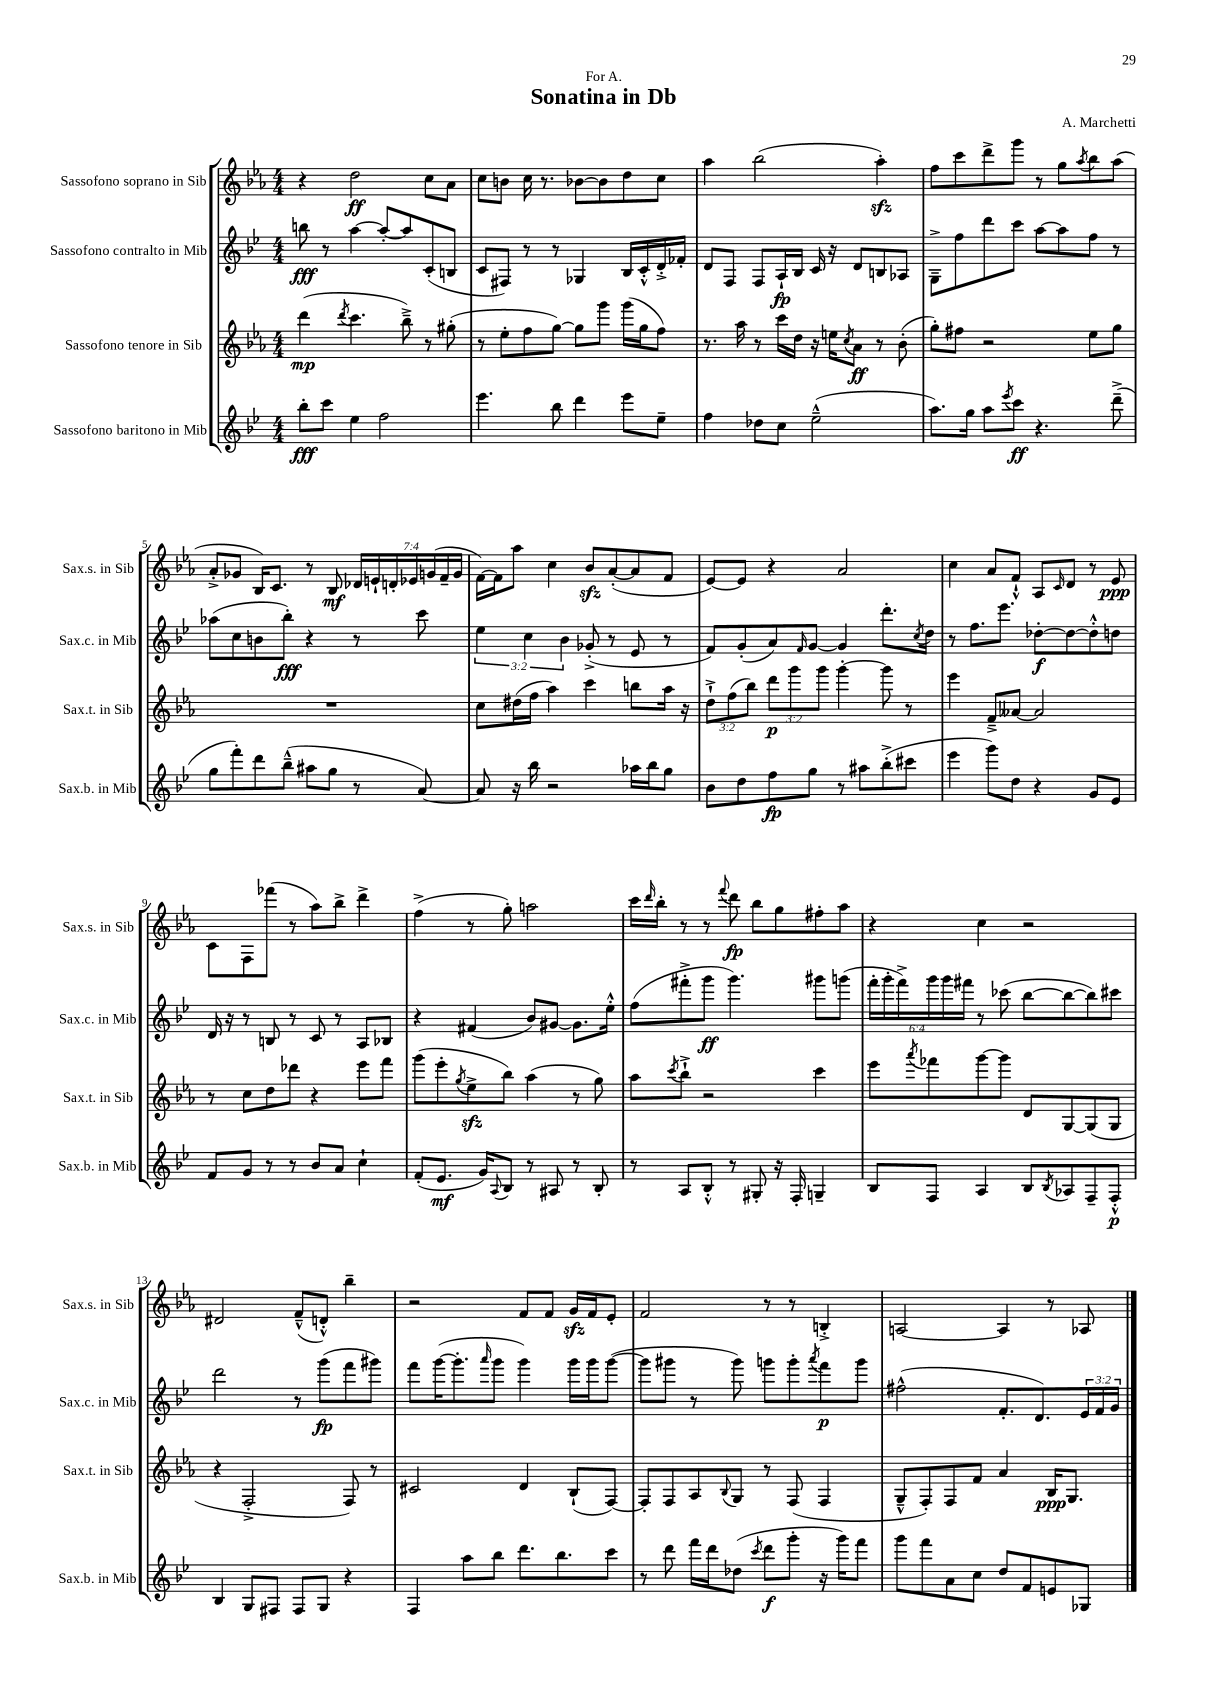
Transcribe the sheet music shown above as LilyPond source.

\header { title = "Sonatina in Db" composer = "A. Marchetti" dedication = "For A." }
<<
\new StaffGroup <<
\new Staff = "s0" \with { instrumentName = "Sassofono soprano in Sib" shortInstrumentName = "Sax.s. in Sib" } {
    \clef treble \key ees \major \numericTimeSignature \time 4/4 \override Staff.TupletNumber.text = #tuplet-number::calc-fraction-text
    r4 d''2\ff c''8 aes'8 |
    c''8 b'8 c''16 r8. bes'8~ bes'8 d''8 c''8 |
    aes''4 bes''2( aes''4-.\sfz) |
    f''8 c'''8 d'''8-> g'''8 r8 g''8 \acciaccatura { aes''8 } bes''8 aes''8( |
    aes'8-.-> ges'8 bes16) c'8. r8 bes8\mf \tuplet 7/4 { des'16 e'16-! d'16-. ees'16 g'16( f'16-- g'16 } |
    f'16~) f'16 aes''8 c''4 bes'8\sfz aes'8~-.( aes'8 f'8 |
    ees'8~) ees'8 r4 aes'2 |
    c''4 aes'8 f'8-!-^ aes8 \grace { c'16 } d'8 r8 ees'8\ppp |
    c'8 f8 fes'''8( r8 aes''8) bes''8-> d'''4-> |
    f''4->( r8 g''8-.) a''2 |
    c'''16 \grace { d'''16 } bes''16-. r8 r8 \appoggiatura { f'''8 } d'''8\fp bes''8 g''8 fis''8-. aes''8 |
    r4 c''4 r2 |
    dis'2 f'8---^( d'8-.-^) bes''4-- |
    r2 f'8 f'8 g'16\sfz f'16 ees'8-. |
    f'2 r8 r8 b4-.-> |
    a2~ a4 r8 aes8 \bar "|." |
}
\new Staff = "s1" \with { instrumentName = "Sassofono contralto in Mib" shortInstrumentName = "Sax.c. in Mib" } {
    \clef treble \key bes \major \numericTimeSignature \time 4/4 \override Staff.TupletNumber.text = #tuplet-number::calc-fraction-text
    b''8\fff r8 a''4~ a''8~-. a''8 c'8-.( b8 |
    c'8 fis8) r8 r8 ges4 bes16 c'16-.-^ d'16-.-> fes'16-. |
    d'8 f8 f8 a16-!\fp bes16 c'16 r16 d'8 b8 aes8 |
    g8---> f''8 d'''8 c'''8 a''8~ a''8 f''8 r8 |
    aes''8( c''8 b'8 bes''8-.\fff) r4 r8 c'''8 |
    \tuplet 3/2 { ees''4 c''4 bes'4 } ges'8-.->( r8 ees'8 r8 |
    f'8) g'8-.( a'8) \grace { f'16 } g'8~ g'4 d'''8.-. \acciaccatura { c''8 } d''16 |
    r8 f''8. ees'''8. des''8~-.\f des''8~ des''8-.-^ d''8 |
    d'16 r16 r8 b8 r8 c'8 r8 a8 bes8 |
    r4 fis'4( bes'8) gis'8~ gis'8. ees''16-.-^ |
    f''8( fis'''8-.-> g'''8\ff g'''4.) gis'''8 g'''8( |
    \tuplet 6/4 { f'''16-. g'''16-. f'''16->) g'''16 g'''16 fis'''16 } r8 ces'''8( bes''8~ bes''8~ bes''8) cis'''8 |
    d'''2 r8 g'''8\fp( f'''8 gis'''8) |
    f'''8 g'''16~( g'''8.-. \grace { a'''16 } g'''8 g'''4) g'''16 g'''16 g'''8~( |
    g'''8 gis'''8 r8 gis'''8) g'''8 g'''8-. \acciaccatura { a'''8 } f'''8\p g'''8 |
    fis''2-^( f'8.-. d'8.) \tuplet 3/2 { ees'16 f'16 g'16 } \bar "|." |
}
\new Staff = "s2" \with { instrumentName = "Sassofono tenore in Sib" shortInstrumentName = "Sax.t. in Sib" } {
    \clef treble \key ees \major \numericTimeSignature \time 4/4 \override Staff.TupletNumber.text = #tuplet-number::calc-fraction-text
    d'''4\mp( \acciaccatura { d'''8 } c'''4. bes''8--->) r8 gis''8-.( |
    r8 ees''8-. f''8 g''8~) g''8 g'''8 g'''16( g''16 f''8) |
    r8. aes''16 r8 c'''16 d''16 r16 e''16 \acciaccatura { c''8 } aes'8\ff r8 bes'8-.( |
    g''8-.) fis''8 r2 ees''8 g''8 |
    R1 |
    c''8 dis''16( f''16 aes''4) c'''4 b''8 aes''16 r16 |
    \tuplet 3/2 { d''8-!-> f''8( bes''8) } \tuplet 3/2 { d'''8\p g'''8 g'''8 } g'''4~-. g'''8 r8 |
    ees'''4 f'8---> aeses'8~ aeses'2 |
    r8 c''8 d''8 des'''8 r4 ees'''8 f'''8 |
    g'''8( ees'''8-. \acciaccatura { g''8 } ees''8->\sfz bes''8) aes''4( r8 g''8) |
    aes''8 \acciaccatura { c'''8 } bes''8-!-> r2 c'''4 |
    ees'''8 \acciaccatura { aes'''8 } fes'''8 g'''8~ g'''8 d'8 g8~ g8( g8 |
    r4 f2-.-> f8) r8 |
    cis'2 d'4 bes8-!( f8~) |
    f8-. f8 aes8 \appoggiatura { bes8 } g8 r8 f8( f4 |
    g8---^ f8-.) f8 f'8 aes'4 bes16\ppp g8. \bar "|." |
}
\new Staff = "s3" \with { instrumentName = "Sassofono baritono in Mib" shortInstrumentName = "Sax.b. in Mib" } {
    \clef treble \key bes \major \numericTimeSignature \time 4/4
    bes''8-.\fff c'''8 ees''4 f''2 |
    ees'''4. bes''8 d'''4 ees'''8 ees''8-- |
    f''4 des''8 c''8 ees''2---^( |
    a''8.) g''16 a''8 \acciaccatura { ees'''8 } c'''8\ff r4. d'''8--->( |
    g''8 f'''8-.) d'''8 bes''8---^( ais''8 g''8 r8 a'8~) |
    a'8 r16 bes''16 r2 aes''16 bes''16 g''8 |
    bes'8 d''8 f''8\fp g''8 r8 ais''8 bes''8-.->( cis'''8 |
    ees'''4 g'''8) d''8 r4 g'8 ees'8 |
    f'8 g'8 r8 r8 bes'8 a'8 c''4-! |
    f'8-.( ees'8.\mf g'16) \appoggiatura { a8 } bes8 r8 ais8 r8 bes8-. |
    r8 a8 bes8-.-^ r8 gis8-. r16 f16-. g4-- |
    bes8 f8 a4 bes8 \acciaccatura { bes8 } aes8 f8-- f8-.-^\p |
    bes4 g8 fis8 fis8 g8 r4 |
    f4 a''8 bes''8 d'''8. bes''8. c'''8 |
    r8 d'''8 f'''16 d'''16 des''8( \acciaccatura { c'''8 } d'''8\f g'''8-. r16 g'''16) f'''8 |
    g'''8 f'''8 a'8 c''8 d''8 f'8 e'8 ges8 \bar "|." |
}
>>
>>
